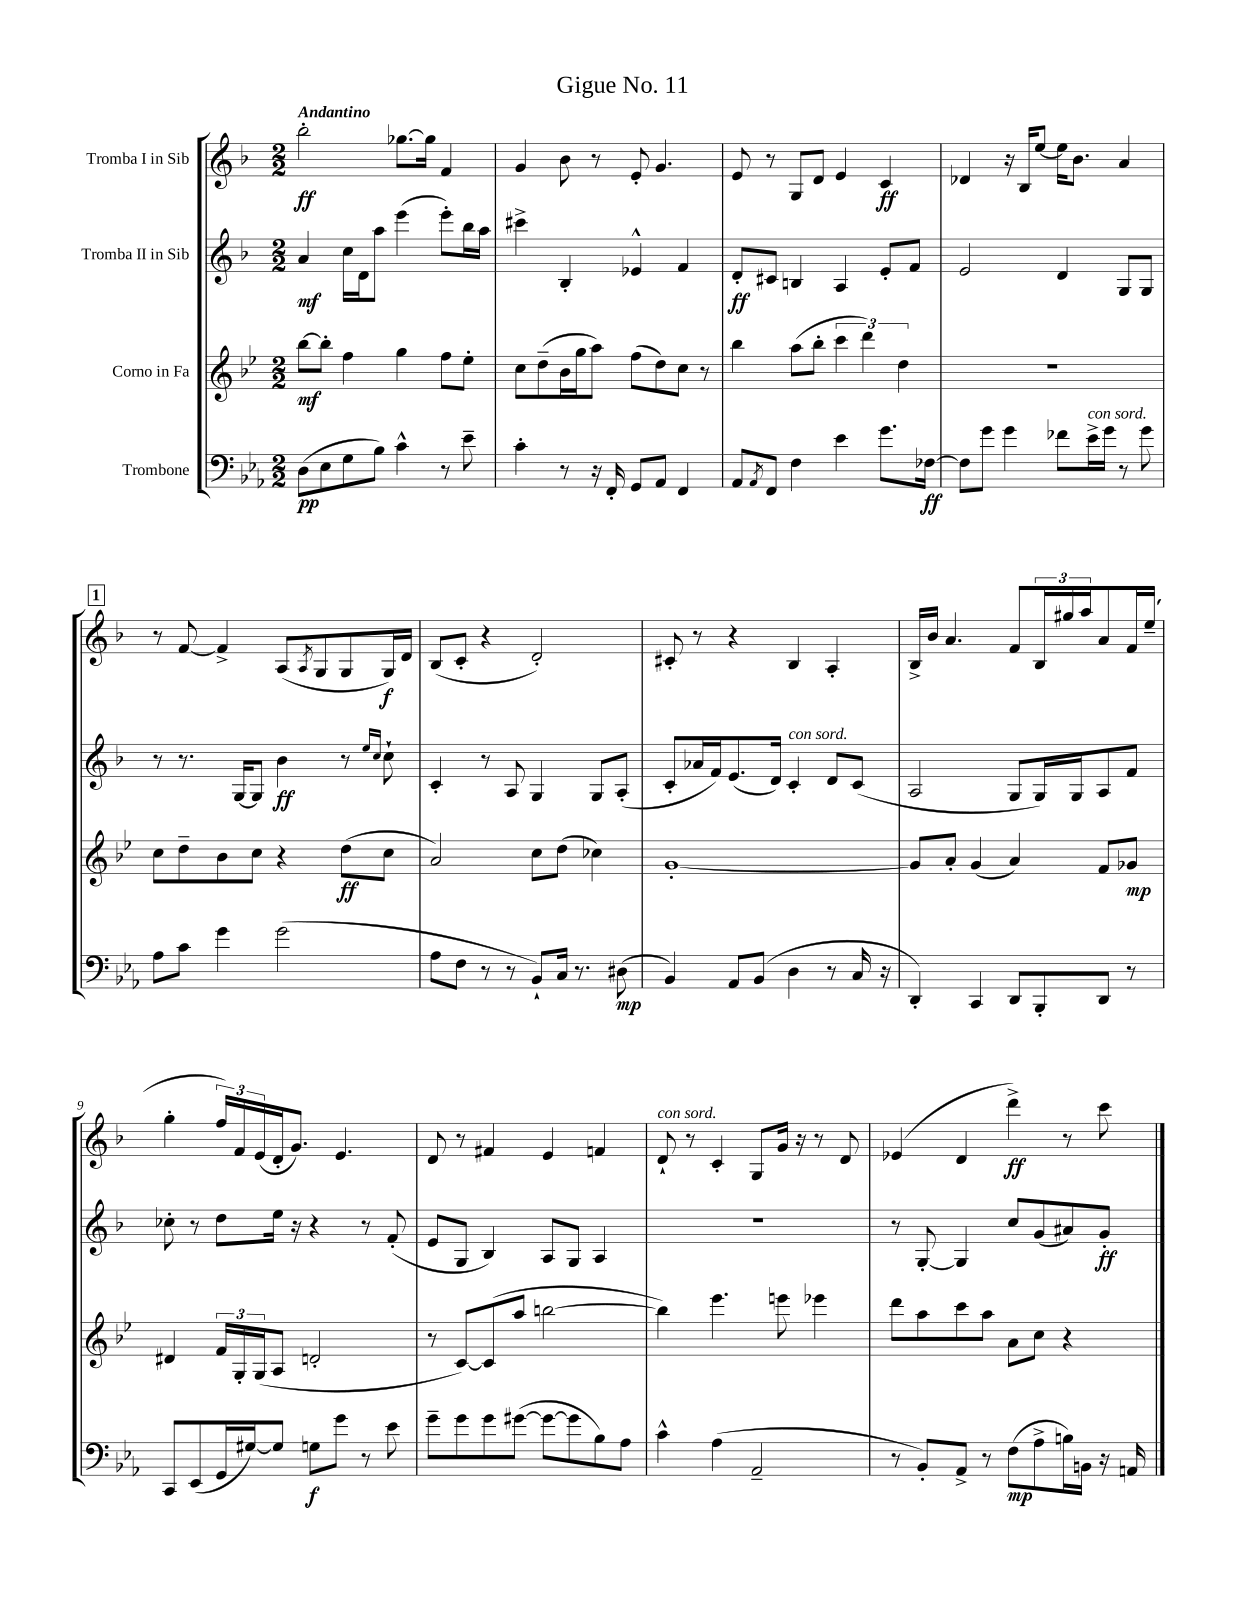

**kern	**dynam	**kern	**dynam	**kern	**dynam	**kern	**dynam
*part4	*part4	*part3	*part3	*part2	*part2	*part1	*part1
*staff4	*staff4	*staff3	*staff3	*staff2	*staff2	*staff1	*staff1
*I"Trombone	*	*I"Corno in Fa	*	*I"Tromba II in Sib	*	*I"Tromba I in Sib	*
*clefF4	*	*clefG2	*	*clefG2	*	*clefG2	*
*k[b-e-a-]	*	*k[b-e-]	*	*k[b-]	*	*k[b-]	*
*M2/2	*	*M2/2	*	*M2/2	*	*M2/2	*
=1	=1	=1	=1	=1	=1	=1	=1
!	!	!	!	!	!	!LO:TX:a:B:t=Andantino	!
(8D\L	pp	[8bb-\L	mf	4a/	mf	2bb-'\	ff
8E-\	.	8bb-'\J]	.	.	.	.	.
8G\	.	4ff\	.	16cc\LL	.	.	.
.	.	.	.	16d\J	.	.	.
8B-\J)	.	.	.	8aa\J	.	.	.
4c^^\	.	4gg\	.	(4eee\	.	[8.gg-X\L	.
.	.	.	.	.	.	16gg-\Jk]	.
8r	.	8ff\L	.	8eee'\L)	.	4f/	.
8e-~\	.	8ee-'\J	.	16bb-\L	.	.	.
.	.	.	.	16aa\JJ	.	.	.
=2	=2	=2	=2	=2	=2	=2	=2
4c'\	.	8cc\L	.	4ccc#X^\	.	4g/	.
.	.	(8dd~\	.	.	.	.	.
8r	.	16b-\L	.	4B-'/	.	8b-\	.
.	.	16gg\J	.	.	.	.	.
16r	.	8aa\J)	.	.	.	8r	.
16FF'/	.	.	.	.	.	.	.
8GG/L	.	(8ff\L	.	4e-X^^/	.	8e'/	.
8AA-/J	.	8dd\)	.	.	.	4.g/	.
4FF/	.	8cc\J	.	4f/	.	.	.
.	.	8r	.	.	.	.	.
=3	=3	=3	=3	=3	=3	=3	=3
8AA-/L	.	4bb-\	.	8d'/L	ff	8e/	.
8qAA-/	.	.	.	.	.	.	.
8FF/J	.	.	.	8c#X/J	.	8r	.
4F\	.	(8aa\L	.	4Bn/	.	8G/L	.
.	.	8bb-'\J	.	.	.	8d/J	.
4e-\	.	6ccc\	.	4A/	.	4e/	.
.	.	6ddd\)	.	.	.	.	.
8.g\L	.	.	.	8e'/L	.	4c/	ff
.	.	6dd\	.	.	.	.	.
.	.	.	.	8f/J	.	.	.
[16F-X\Jk	ff	.	.	.	.	.	.
=4	=4	=4	=4	=4	=4	=4	=4
8F-\L]	.	1r	.	2e/	.	4d-X/	.
8g\J	.	.	.	.	.	.	.
4g\	.	.	.	.	.	16r	.
.	.	.	.	.	.	16B-/KL	.
.	.	.	.	.	.	[8ee/J	.
8f-X\L	.	.	.	4d/	.	16ee\KL]	.
.	.	.	.	.	.	8.b-\J	.
!LO:TX:a:i:t=con sord.	!	!	!	!	!	!	!
16e-^\L	.	.	.	.	.	.	.
16g\JJ	.	.	.	.	.	.	.
8r	.	.	.	8G/L	.	4a/	.
8g\	.	.	.	8G/J	.	.	.
!!LO:LB:g=z
!!LO:REH:place=s1:t=1
=5	=5	=5	=5	=5	=5	=5	=5
8A-\L	.	8cc\L	.	8r	.	8r	.
8c\J	.	8dd~\	.	8.r	.	[8f/	.
4g\	.	8b-\	.	.	.	4f^/]	.
.	.	.	.	[16G/KL	.	.	.
.	.	8cc\J	.	8G/J]	.	.	.
(2g\	.	4r	.	4b-\	ff	(8A/L	.
.	.	.	.	.	.	8qA/	.
.	.	.	.	.	.	8G/	.
.	.	(8dd\L	ff	8r	.	8G/	.
.	.	.	.	16qqee/LL	.	.	.
.	.	.	.	16qqcc/JJ	.	.	.
.	.	8cc\J	.	8cc`\	.	16G/L)	f
.	.	.	.	.	.	16d/JJ	.
=6	=6	=6	=6	=6	=6	=6	=6
8A-\L	.	2a/)	.	4c'/	.	(8B-/L	.
8F\J	.	.	.	.	.	8c'/J	.
8r	.	.	.	8r	.	4r	.
8r	.	.	.	8A/	.	.	.
8BB-`/L)	.	8cc\L	.	4G/	.	2d'/)	.
16C/Jk	.	(8dd\J	.	.	.	.	.
8.r	.	.	.	.	.	.	.
.	.	4cc-X\)	.	8G/L	.	.	.
(8D#X\	mp	.	.	(8A'/J	.	.	.
=7	=7	=7	=7	=7	=7	=7	=7
4BB-/)	.	[1g'	.	8c'/L	.	8c#X'/	.
.	.	.	.	16a-X/L	.	8r	.
.	.	.	.	16f/J)	.	.	.
8AA-/L	.	.	.	(8.e/	.	4r	.
(8BB-/J	.	.	.	.	.	.	.
.	.	.	.	16d/Jk)	.	.	.
!	!	!	!	!LO:TX:a:i:t=con sord.	!	!	!
4D\	.	.	.	4c'/	.	4B-/	.
8r	.	.	.	8d/L	.	4A'/	.
16C/	.	.	.	(8c/J	.	.	.
16r	.	.	.	.	.	.	.
=8	=8	=8	=8	=8	=8	=8	=8
4DD'/)	.	8g/L]	.	2A/	.	16B-^/LL	.
.	.	.	.	.	.	16b-/JJ	.
.	.	8a'/J	.	.	.	4.a/	.
4CC/	.	(4g/	.	.	.	.	.
8DD/L	.	4a/)	.	8G/L	.	8f/L	.
8BBB-'/	.	.	.	16G/L)	.	24B-/L	.
.	.	.	.	.	.	24gg#X/	.
.	.	.	.	16G/J	.	.	.
.	.	.	.	.	.	24aa/J	.
8DD/J	.	8f/L	.	8A/	.	8a/	.
8r	.	8g-X/J	mp	8f/J	.	16f/L	.
.	.	.	.	.	.	(16ee~/JJ	.
!!LO:LB:g=z
=9	=9	=9	=9	=9	=9	=9	=9
8CC/L	.	4d#X/	.	8cc-X'\	.	4gg'\	.
(8EE-/	.	.	.	8r	.	.	.
16GG/L	.	24f/LL	.	8dd\L	.	24ff/LL)	.
.	.	24G'/	.	.	.	24f/	.
[16G#X/J)	.	.	.	.	.	.	.
.	.	(24G/J	.	.	.	(24e/	.
8G#/J]	.	8A/J	.	16ee\Jk	.	16d'/J	.
.	.	.	.	16r	.	8.g/J)	.
8Gn\L	f	2dn'/	.	4r	.	.	.
8g\J	.	.	.	.	.	4.e/	.
8r	.	.	.	8r	.	.	.
8e-\	.	.	.	(8f'/	.	.	.
=10	=10	=10	=10	=10	=10	=10	=10
8g~\L	.	8r	.	8e/L	.	8d/	.
8g\	.	[8c/L)	.	8G/J	.	8r	.
8g\	.	(8c/]	.	4B-/)	.	4f#X/	.
([8g#X\J	.	8aa/J	.	.	.	.	.
8g#\L_	.	[2bbn\	.	8A/L	.	4e/	.
8g#\]	.	.	.	8G/J	.	.	.
8B-\)	.	.	.	4A/	.	4fn/	.
8A-\J	.	.	.	.	.	.	.
=11	=11	=11	=11	=11	=11	=11	=11
!	!	!	!	!	!	!LO:TX:a:i:t=con sord.	!
4c^^\	.	4bb\])	.	1r	.	8d`/	.
.	.	.	.	.	.	8r	.
(4A-\	.	4.eee-\	.	.	.	4c'/	.
2AA-~/	.	.	.	.	.	8G/L	.
.	.	8eeen\	.	.	.	16g/Jk	.
.	.	.	.	.	.	16r	.
.	.	4eee-X\	.	.	.	8r	.
.	.	.	.	.	.	8d/	.
=12	=12	=12	=12	=12	=12	=12	=12
8r	.	8ddd\L	.	8r	.	(4e-X/	.
8BB-'/L)	.	8aa\	.	[8G'/	.	.	.
8AA-^/J	.	8ccc\	.	4G/]	.	4d/	.
8r	.	8aa\J	.	.	.	.	.
(8F\L	mp	8a\L	.	8cc/L	.	4ddd^\)	ff
8A-^\	.	8cc\J	.	(8g/	.	.	.
16Bn\L)	.	4r	.	8a#X/)	.	8r	.
16BBn\JJ	.	.	.	.	.	.	.
16r	.	.	.	8g'/J	ff	8ccc\	.
16AAn/	.	.	.	.	.	.	.
==	==	==	==	==	==	==	==
*-	*-	*-	*-	*-	*-	*-	*-
